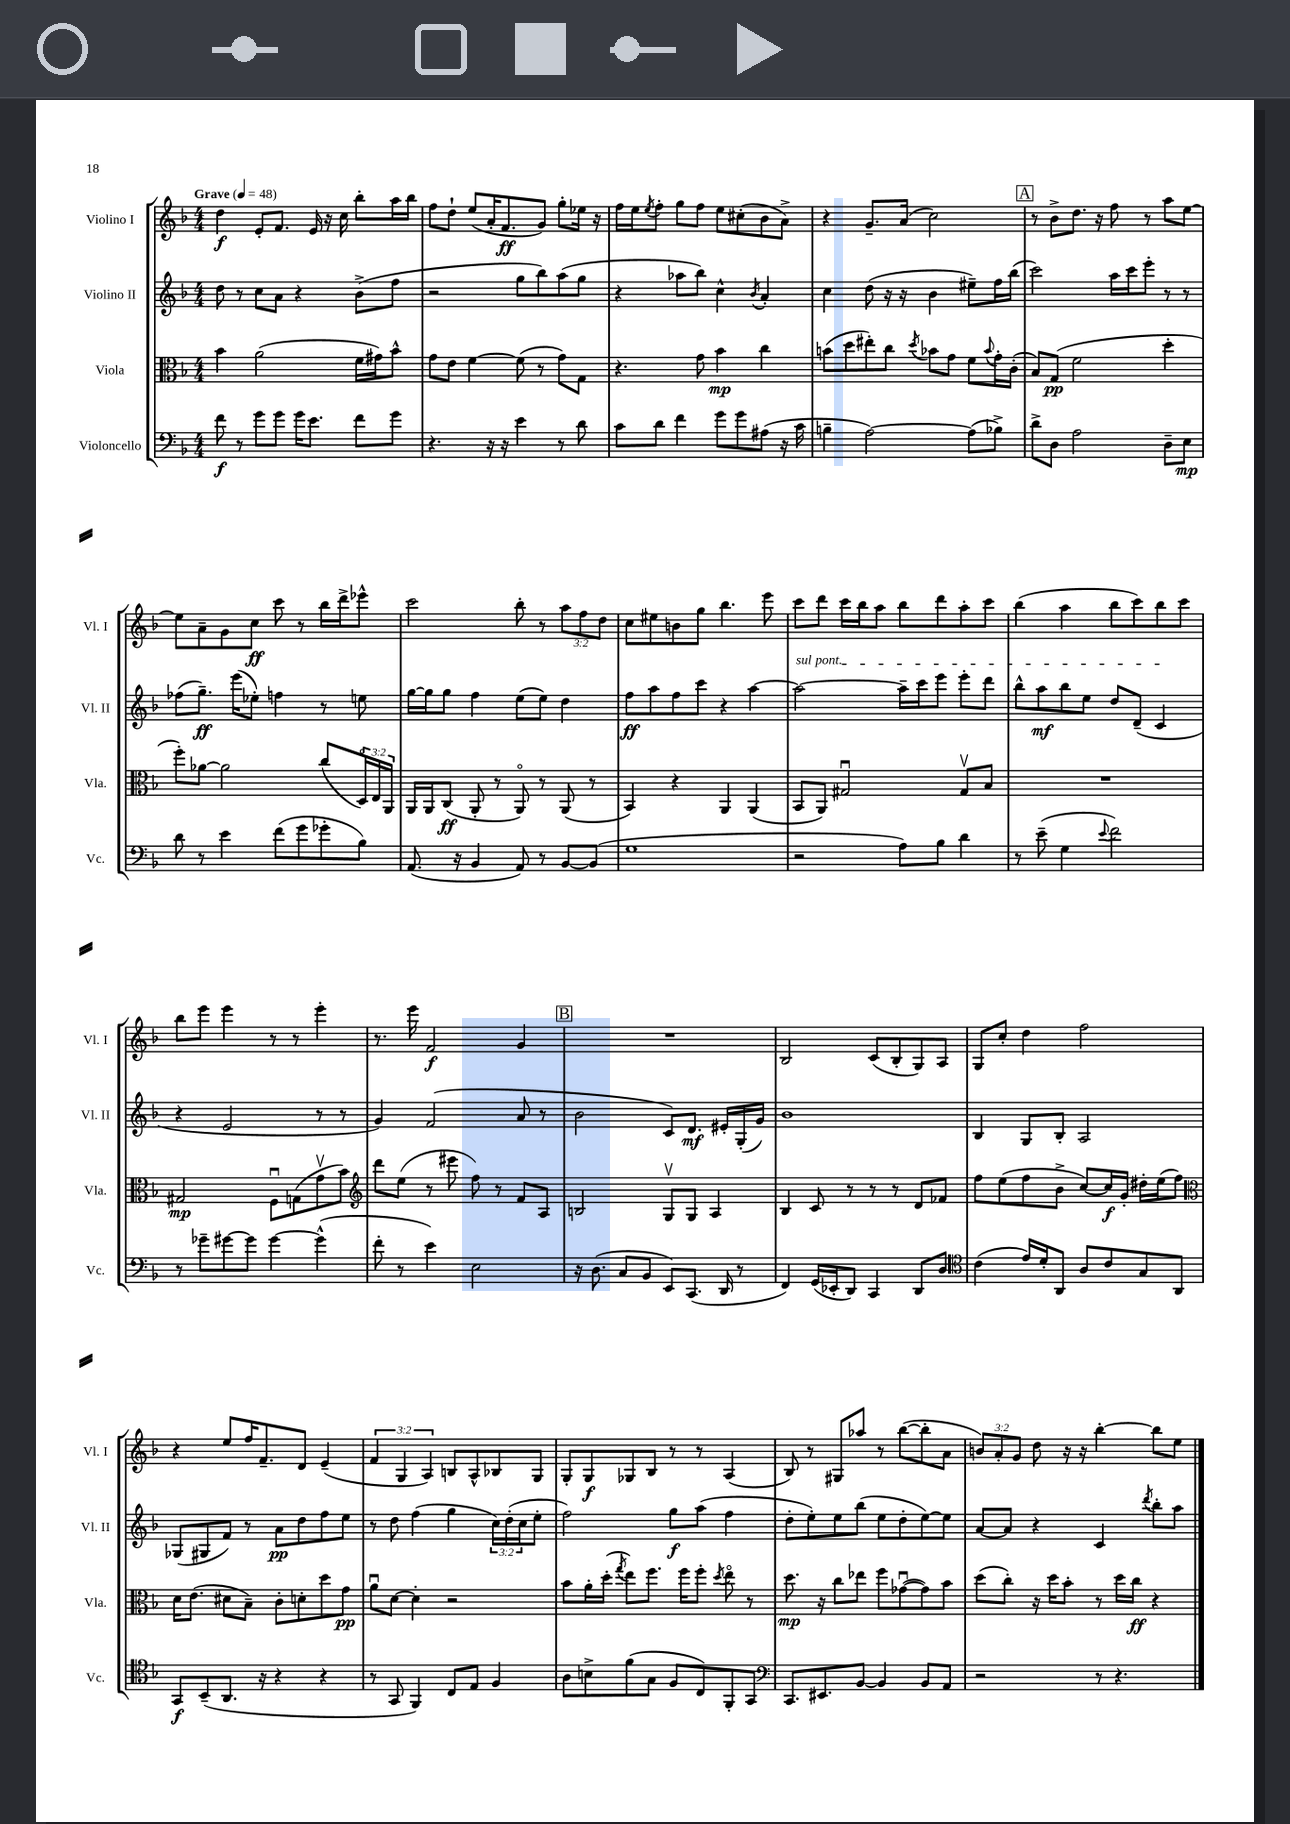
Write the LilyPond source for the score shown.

<<
\new StaffGroup <<
\new Staff = "s0" \with { instrumentName = "Violino I" shortInstrumentName = "Vl. I" } {
    \clef treble \key f \major \numericTimeSignature \time 4/4 \override Staff.TupletNumber.text = #tuplet-number::calc-fraction-text \tempo "Grave" 4 = 48
    d''4\f e'8-. f'8. e'16 r16 c''16 bes''8-. a''16 bes''16 |
    f''8 d''8-! e''8( a'16-. f'8.\ff g'8) g''8-. ees''16 r16 |
    f''16 e''16 \acciaccatura { e''8 } f''8-. g''8 f''8 e''8 cis''8-.( bes'8 a'8->) |
    r4 g'8.-- a'16( c''2) |
    \mark \markup { \box "A" } r8 bes'8-> d''8. r16 f''8 r8 a''8 e''8~ |
    e''8 a'8-- g'8 c''8\ff c'''8 r8 bes''16 d'''16-> ees'''8-^ |
    c'''2 bes''8-. r8 \tuplet 3/2 { a''8 f''8 d''8 } |
    c''8 eis''8 b'8 g''8 bes''4. e'''8 |
    c'''8 d'''8 c'''16 bes''16 a''8 bes''8 d'''8 a''8-. c'''8 |
    bes''4( a''4 bes''8 c'''8) bes''8 c'''8 |
    bes''8 e'''8 e'''4 r8 r8 e'''4-. |
    r8. e'''16 f'2\f g'4 |
    \mark \markup { \box "B" } R1 |
    bes2 c'8( bes8-. g8) a8 |
    g8 c''8-. d''4 f''2 |
    r4 e''8 f''16 f'8.-- d'8 e'4--( |
    \tuplet 3/2 { f'4 g4 a4) } b8 a8-^ bes8 g8 |
    g8-. g8\f ges8 bes8 r8 r8 a4( |
    bes8) r8 gis8 aes''8 r8 bes''8~( bes''8-. a'8 |
    \tuplet 3/2 { b'8) a'8-. g'8 } d''8 r16 r16 bes''4~-. bes''8 e''8 \bar "|." |
}
\new Staff = "s1" \with { instrumentName = "Violino II" shortInstrumentName = "Vl. II" } {
    \clef treble \key f \major \numericTimeSignature \time 4/4 \override Staff.TupletNumber.text = #tuplet-number::calc-fraction-text
    d''8 r8 c''8 a'8 r4 bes'8->( f''8 |
    r2 g''8 bes''8) a''8( g''8 |
    r4 aes''8 bes''8) c''4-^ \acciaccatura { bes'8 } a'4-. |
    c''4 d''8( r16 r16 bes'4 eis''8--) f''16 bes''16( |
    \mark \markup { \box "A" } c'''2) a''16 c'''16 e'''8-. r8 r8 |
    fes''8( g''8.--\ff) e'''16( ees''8-.) f''4 r8 e''8 |
    g''16~ g''16 g''8 f''4 e''8( e''8) d''4 |
    f''8\ff a''8 f''8 c'''8 r4 a''4~ |
    \once \override TextSpanner.bound-details.left.text = \markup { \italic "sul pont." } a''2~\startTextSpan a''16-- c'''16 e'''8 e'''8-. d'''8 |
    bes''8-^ a''8\mf bes''8 e''8 d''8 d'8--( c'4\stopTextSpan |
    r4 e'2 r8 r8 |
    g'4) f'2( a'8 r8 |
    \mark \markup { \box "B" } bes'2 c'8) d'8.\mf eis'16-. g16-.( g'16) |
    bes'1 |
    bes4 g8 bes8-. a2 |
    ges8( gis8 f'8) r8 a'8\pp d''8 f''8 e''8 |
    r8 d''8 f''4( g''4 \tuplet 3/2 { c''16) d''16-.( c''16 } e''8-. |
    f''2) g''8\f a''8( f''4 |
    d''8-. e''8-.) e''8 bes''8( e''8 d''8-. e''8~) e''8 |
    a'8~ a'8 r4 c'4 \acciaccatura { d'''8 } bes''8-. a''8 \bar "|." |
}
\new Staff = "s2" \with { instrumentName = "Viola" shortInstrumentName = "Vla." } {
    \clef alto \key f \major \numericTimeSignature \time 4/4 \override Staff.TupletNumber.text = #tuplet-number::calc-fraction-text
    bes'4 a'2( f'16 gis'16) bes'8-^ |
    g'8 e'8 f'4~ f'8( r8 g'8) g8 |
    r4. g'8 bes'4\mp c''4 |
    b'8( d''8 eis''8-.) c''8 \acciaccatura { d''8 } bes'8 g'8 f'8 \appoggiatura { bes'8 } g'16-. c'16-.( |
    \mark \markup { \box "A" } bes8) g8\pp( f'2 d''4-. |
    f''8-.) aes'8~ aes'2 c''8( \tuplet 3/2 { d16\flageolet) e16 a,16 } |
    a,16 a,16 c8\ff( a,8-. r8 a,8\flageolet) r8 a,8( r8 |
    bes,4) r4 a,4 a,4( |
    bes,8 a,8) gis2\downbow gis8\upbow bes8 |
    R1 |
    gis2\mp f8\downbow g8( g'8\upbow bes'8) |
    \clef treble d'''8 e''8( r8 eis'''8 f''8) r8 f'8 a8 |
    \mark \markup { \box "B" } b2 g8\upbow g8 a4 |
    bes4 c'8 r8 r8 r8 d'8 fes'8 |
    f''8 e''8( f''8 bes'8-> c''8~) c''16\f g'16-. dis''16-. e''16( f''8) |
    \clef alto d'16 e'8.( dis'8 bes8--) c'8-. d'8-. d''8 g'8\pp |
    a'8\downbow d'8~ d'4-. r2 |
    bes'8 a'16-. d''16-.( \acciaccatura { g''8 } e''8) f''8. f''16 f''8-. \acciaccatura { d''8 } e''8\flageolet r8 |
    d''8.\mp r16 c''8 ees''8 f''8 ges'8~\downbow( ges'8) bes'8 |
    d''8( c''8-.) r16 d''16 bes'8-. r8 d''16 c''16\ff r4 \bar "|." |
}
\new Staff = "s3" \with { instrumentName = "Violoncello" shortInstrumentName = "Vc." } {
    \clef bass \key f \major \numericTimeSignature \time 4/4
    f'8\f r8 g'8 g'8 g'16 e'8. f'8 g'8 |
    r4. r16 r16 e'4 r8 d'8 |
    c'8 d'8 f'4 g'8 g'8 ais8( r16 c'16 |
    b4-- a2~) a8( bes8->) |
    \mark \markup { \box "A" } d'8-> d8 a2 d8-- e8\mp |
    d'8 r8 e'4 f'8( g'8 ges'8-. bes8) |
    a,8.( r16 bes,4 a,8) r8 bes,8~ bes,8( |
    g1 |
    r2 a8) bes8 d'4 |
    r8 e'8--( g4 \appoggiatura { e'8 } f'2) |
    r8 ges'8-- gis'8~ gis'8 gis'4~ gis'4-^( |
    f'8-. r8 e'4) e2 |
    \mark \markup { \box "B" } r16 d8.( c8 bes,8 e,8) c,8.( d,16 r8 |
    f,4) g,16( ees,16-. d,8) c,4 d,8 d8 |
    \clef tenor c'4( e'16) d'16-. a,8 a8 c'8 g8 a,8 |
    g,8\f bes,8--( a,8. r16 r4 r4 |
    r8 g,8 f,4) c8 e8 f4 |
    a8 b8-> f'8( g8 f8 c8) f,8-. g,8 |
    \clef bass c,8. eis,8. bes,8~ bes,4 bes,8 a,8 |
    r2 r8 r4. \bar "|." |
}
>>
>>
\layout { \context { \Score \remove "Bar_number_engraver" } }
